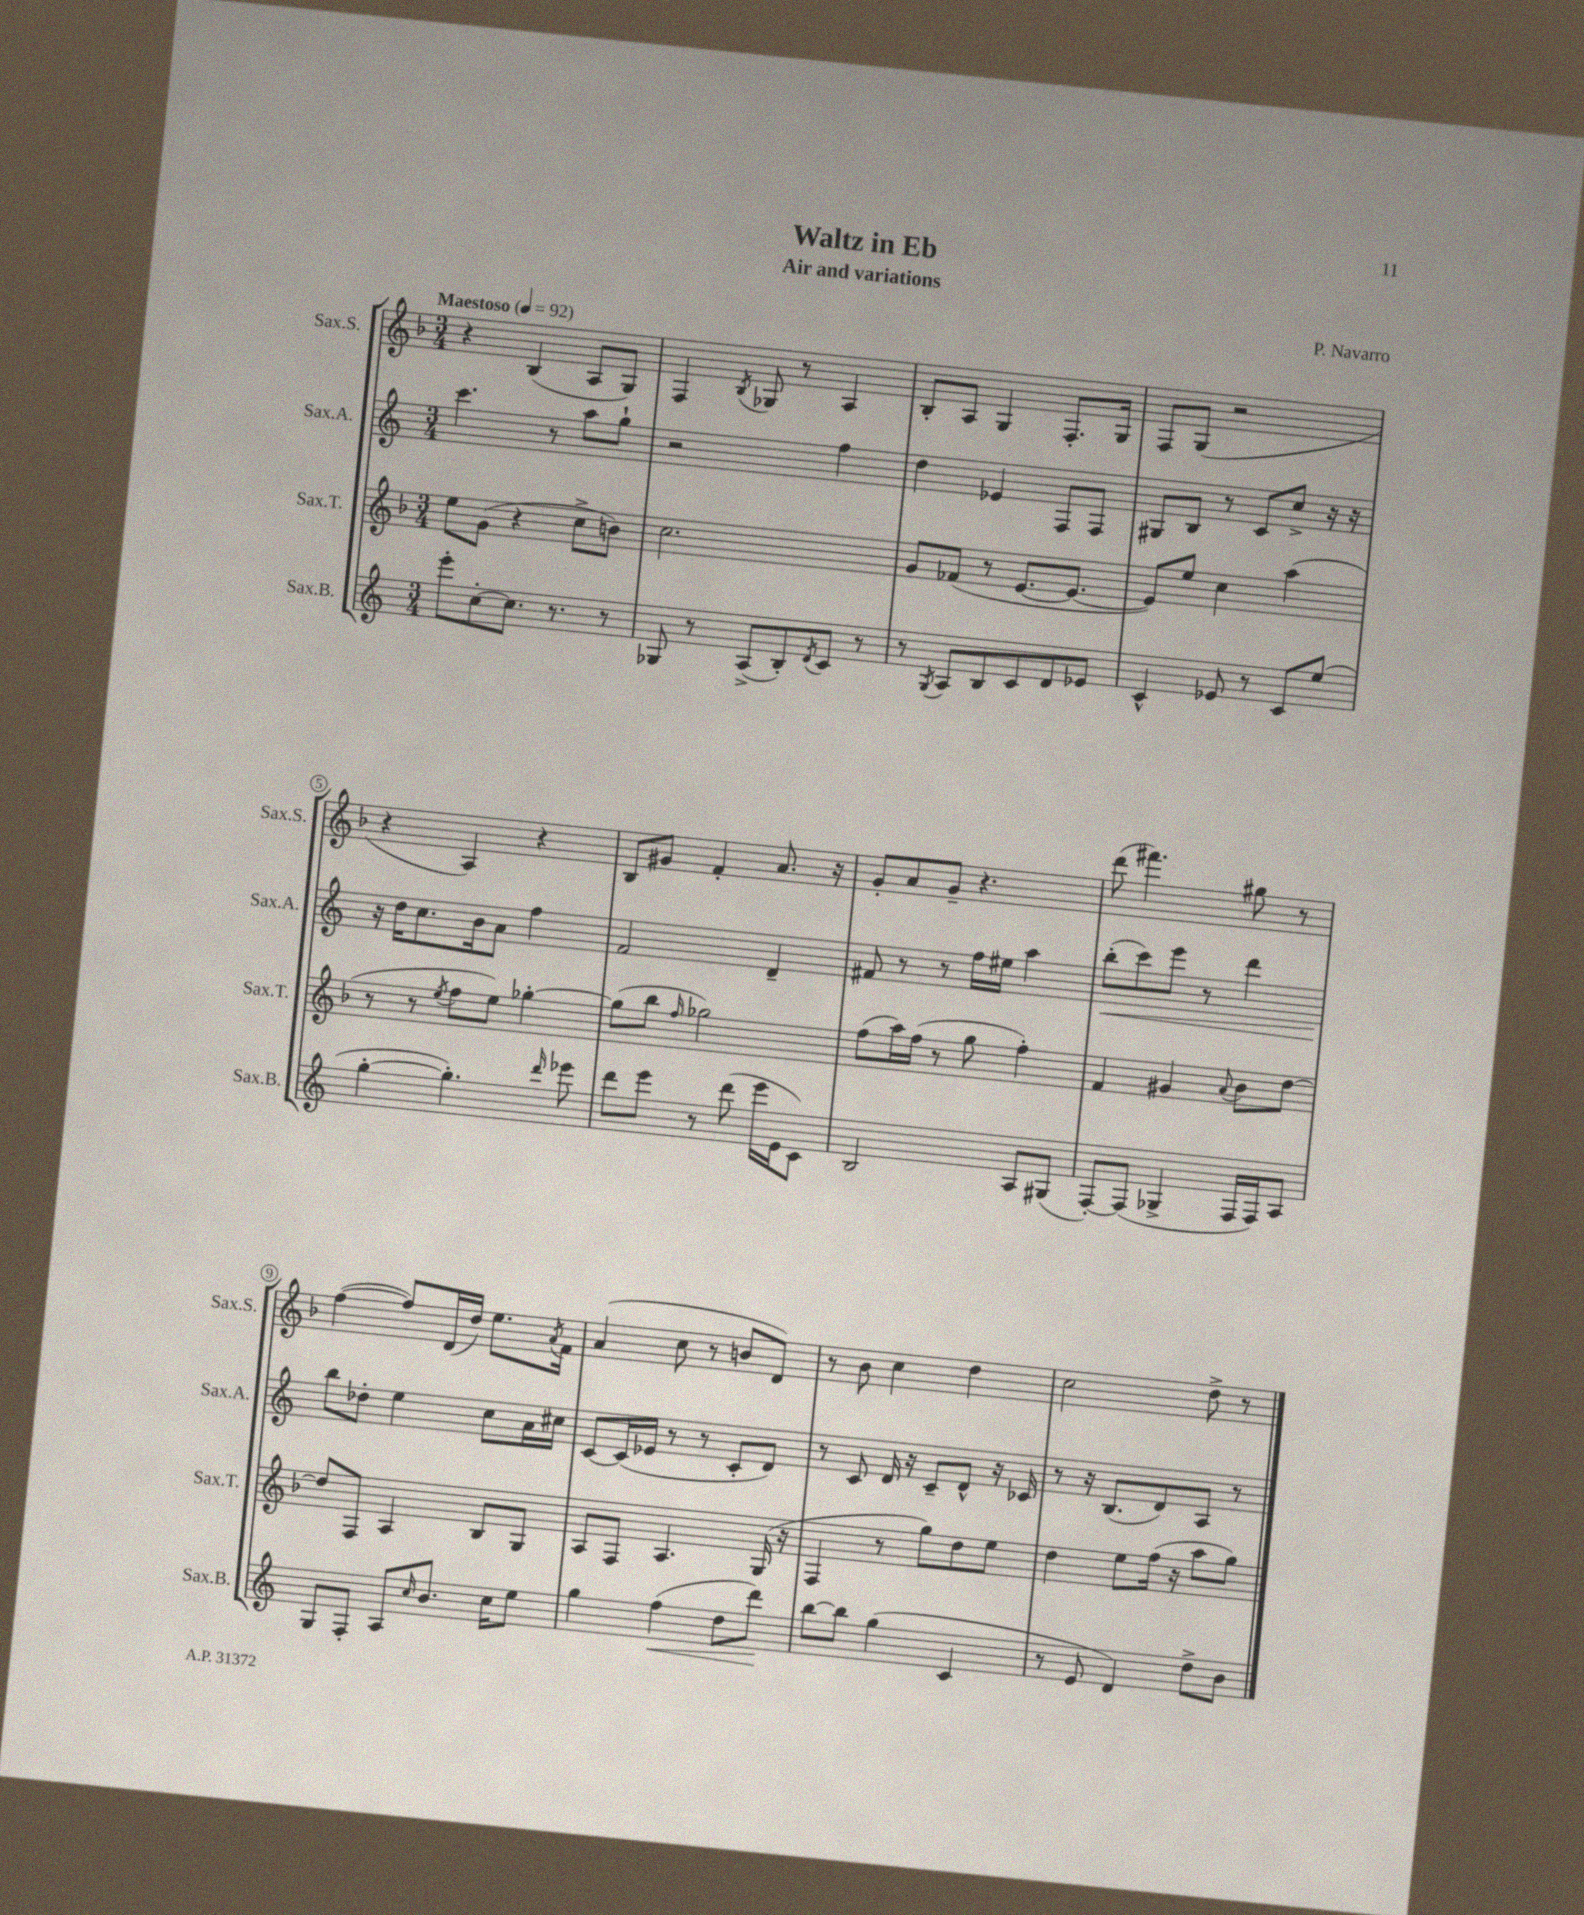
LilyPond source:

\header { title = "Waltz in Eb" composer = "P. Navarro" subtitle = "Air and variations" }
<<
\new StaffGroup <<
\new Staff = "s0" \with { instrumentName = "Sax.S." shortInstrumentName = "Sax.S." } {
    \clef treble \key f \major \numericTimeSignature \time 3/4 \tempo "Maestoso" 4 = 92
    r4 bes4( a8 g8) |
    f4 \acciaccatura { bes8 } ges8 r8 a4 |
    bes8-. a8 g4 f8.-. g16 |
    f8 g8( r2 |
    r4 a4) r4 |
    bes8 gis'8 f'4-. a'8. r16 |
    g'8-. a'8 g'8-- r4. |
    d'''8( fis'''4.) gis''8 r8 |
    f''4~( f''8) d'16( d''16) e''8. \acciaccatura { a'8 } f'16 |
    a'4( c''8 r8 b'8 d'8) |
    r8 bes'8 c''4 d''4 |
    c''2 d''8-> r8 \bar "|." |
}
\new Staff = "s1" \with { instrumentName = "Sax.A." shortInstrumentName = "Sax.A." } {
    \clef treble \key c \major \numericTimeSignature \time 3/4
    c'''4. r8 a''8 g''8-! |
    r2 f''4 |
    d''4 ees'4 f8 f8 |
    gis8 b8 r8 c'8 c''8-> r16 r16 |
    r16 d''16 c''8. b'16 a'8 f''4 |
    f'2 d'4-- |
    fis'8 r8 r8 f''16 eis''16 a''4 |
    b''8-.\<( c'''8) e'''8 r8 d'''4 |
    b''8\! des''8-. e''4 c''8 a'16 cis''16 |
    c'8~ c'16( ees'16 r8 r8 c'8-. d'8) |
    r8 c'8 d'16 r16 c'8-- d'8-^ r16 ces'16 |
    r8 r16 b8.( d'8) a8 r8 \bar "|." |
}
\new Staff = "s2" \with { instrumentName = "Sax.T." shortInstrumentName = "Sax.T." } {
    \clef treble \key f \major \numericTimeSignature \time 3/4
    e''8 g'8( r4 c''8-> b'8) |
    c''2. |
    g'8 fes'8( r8 e'8.~ e'8.~ |
    e'8) e''8 c''4 a''4( |
    r8 r8 \acciaccatura { e''8 } f''8 e''8) ges''4~-. |
    ges''8( bes''8 \grace { f''16 } ges''2) |
    f''8( a''16) f''16( r8 g''8 f''4-.) |
    f'4 gis'4 \appoggiatura { a'8 } bes'8 d''8~ |
    d''8 f8 a4 bes8 g8 |
    a8 f8 a4. g16( r16 |
    f4 r8 g''8) d''8 e''8 |
    d''4 e''8 f''16( r16 a''8 g''8) \bar "|." |
}
\new Staff = "s3" \with { instrumentName = "Sax.B." shortInstrumentName = "Sax.B." } {
    \clef treble \key c \major \numericTimeSignature \time 3/4
    e'''8-. c''8~-. c''8. r8. r8 |
    ges8 r8 a8->( b8-.) \acciaccatura { d'8 } c'8 r8 |
    r8 \acciaccatura { g8 } a8 b8 c'8 d'8 ees'8 |
    c'4-^ ees'8 r8 c'8 e''8( |
    g''4~-. g''4.-.) \grace { d'''16 } ees'''8 |
    d'''8 e'''8 r8 d'''8( e'''16 e'16 c'8) |
    b2 a8 gis8( |
    f8~-.) f8( ges4-> f16 f16) a8 |
    g8 f8-. a8 \grace { c''16 } b'8. c''16 e''8 |
    g''4 f''4\<( d''8 d'''8\!) |
    b''8~ b''8 g''4( c'4 |
    r8 e'8 d'4) d''8-> b'8 \bar "|." |
}
>>
>>
\layout { \context { \Score \override BarNumber.stencil = #(make-stencil-circler 0.1 0.3 ly:text-interface::print) } }
